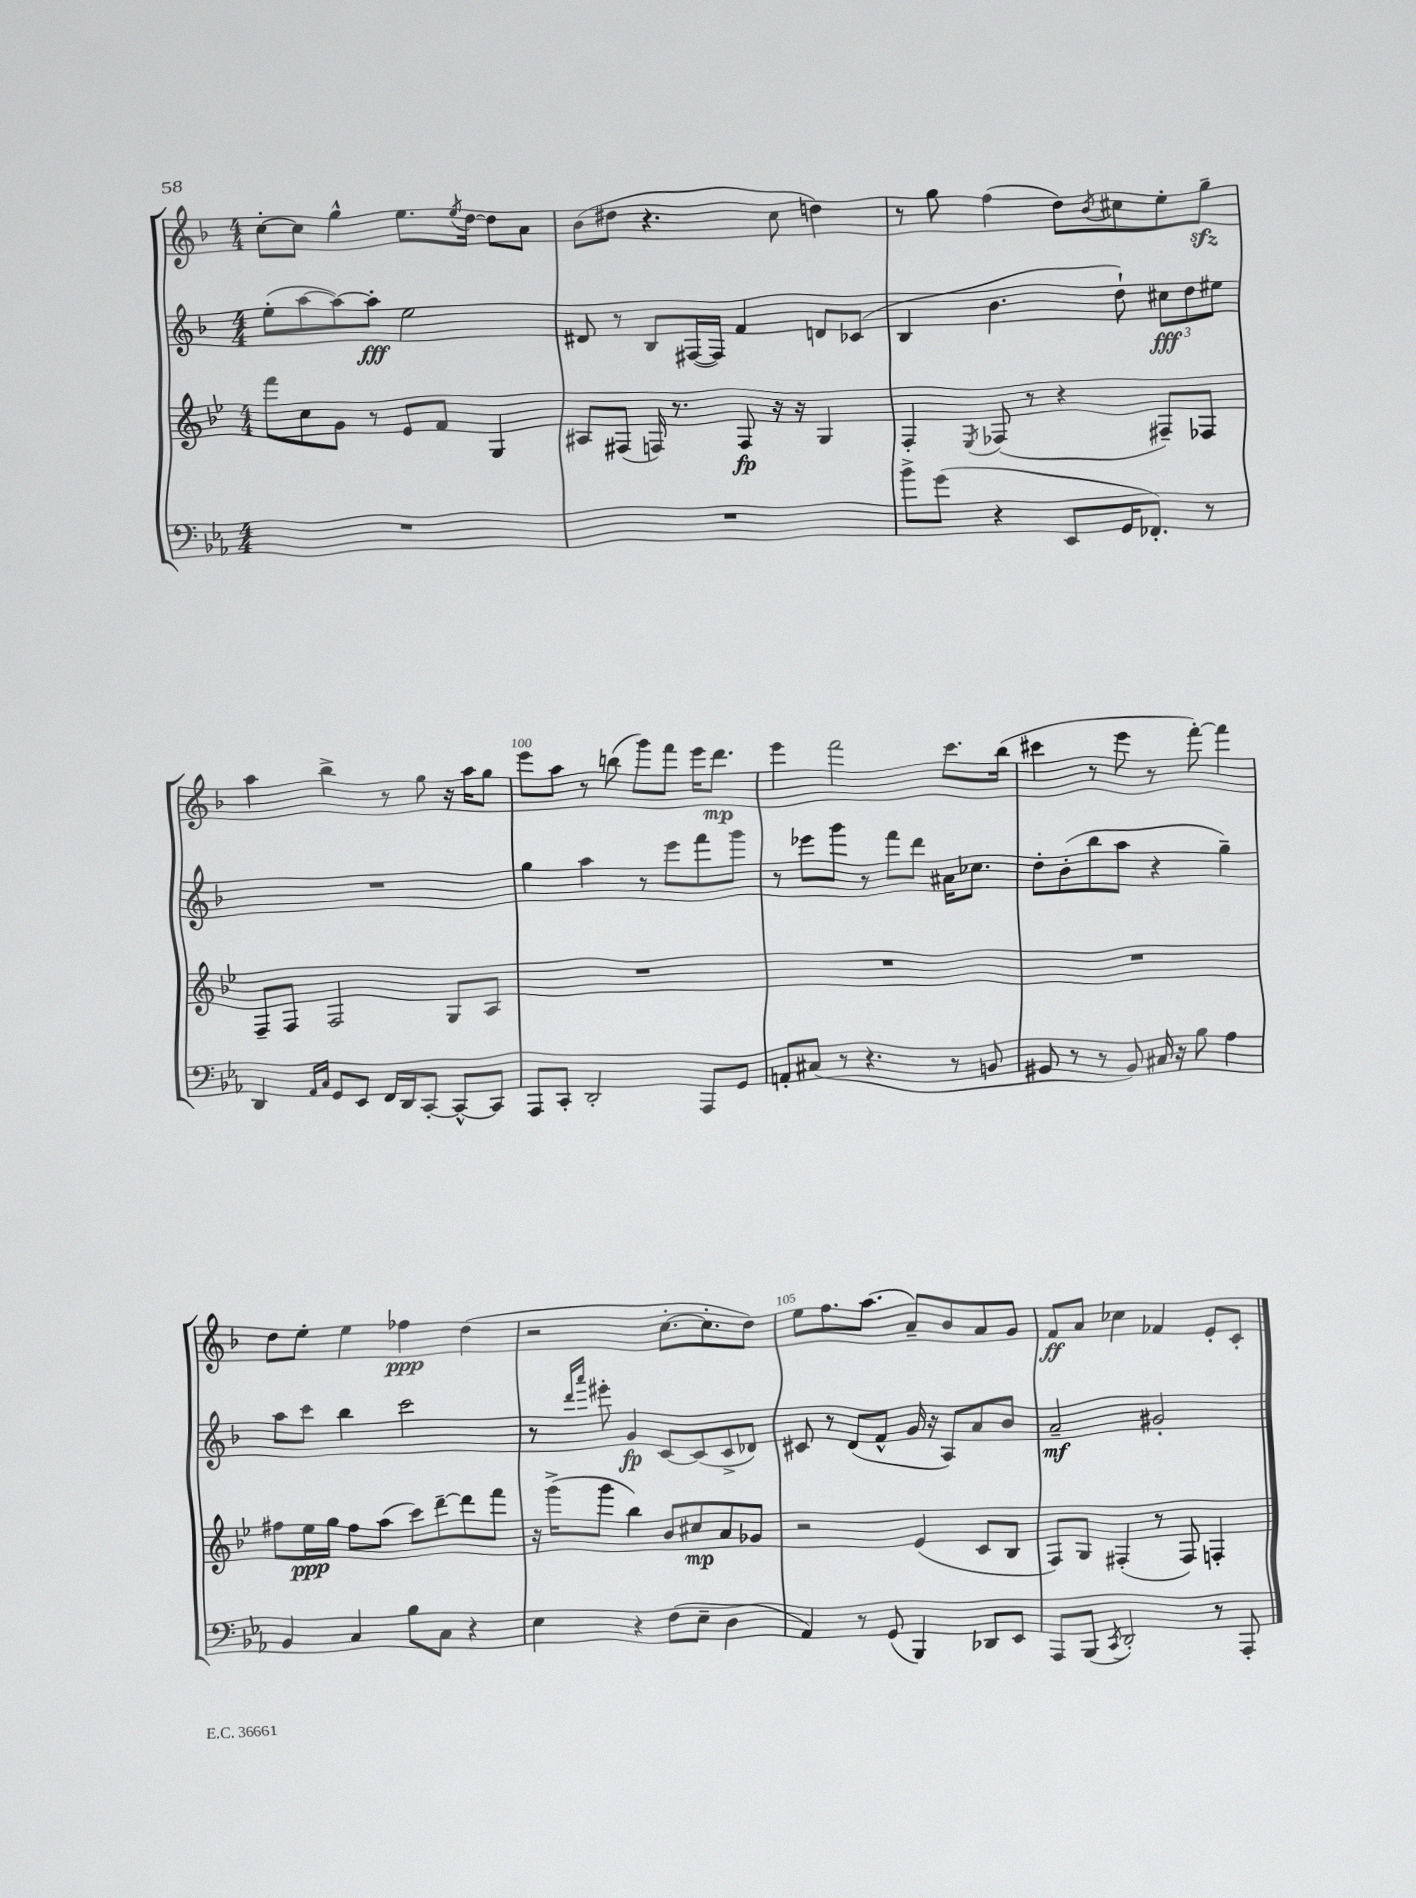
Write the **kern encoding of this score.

**kern	**kern	**kern	**kern
*staff4	*staff3	*staff2	*staff1
*clefF4	*clefG2	*clefG2	*clefG2
*k[b-e-a-]	*k[b-e-]	*k[b-]	*k[b-]
*M4/4	*M4/4	*M4/4	*M4/4
1r	8fff	(8ee'	[8cc'
.	8cc	[8aa	8cc]
.	8g	8aa_)	4gg^^
.	8r	8aa']	.
.	8e-	2ee	8.ee
.	8f	.	.
.	.	.	8qee
.	.	.	[16dd
.	4G	.	8dd]
.	.	.	8a
=	=	=	=
1r	8A#	8d#	(8b-
.	(8F#	8r	8dd#
.	16F)	8B-	4.r
.	8.r	.	.
.	.	([16F#	.
.	.	16F#])	.
.	8F	4f	.
.	16r	.	8cc
.	16r	.	.
.	4G	8d	4dd)
.	.	(8c-	.
=	=	=	=
8b-^	4F'	4B-	8r
(8g	.	.	8gg
.	8qE-	.	.
4r	(8F-	4.b-	(4ff
.	8r	.	.
8EE-	4r	.	8dd)
.	.	.	8qb-
16GG	.	8dd`)	8cc#
8.FF-')	.	.	.
.	8F#~)	12cc#	8ee'
.	.	12dd	.
8r	8F-	.	8gg~
.	.	12ee#	.
=	=	=	=
4DD	8F~	1r	4aa
.	8F	.	.
16qqAA-	.	.	.
16qqC	.	.	.
8GG	2F	.	4bb-^
8EE-	.	.	.
16FF	.	.	8r
16DD	.	.	.
[8CC'	.	.	8gg
8CC^^_	8G	.	16r
.	.	.	16aa
8CC]	8A	.	8gg
=	=	=	=
8AAA-	1r	4gg	8eee
8CC'	.	.	8aa
2DD'	.	4aa	8r
.	.	.	(8bb
.	.	8r	8ggg)
.	.	8eee	8fff
8AAA-	.	8fff	16eee
.	.	.	8.ddd
8GG	.	8ggg	.
=	=	=	=
8AA'	1r	8r	4eee
(8C#	.	8eee-	.
8r	.	8ggg	2fff
4.r	.	8r	.
.	.	8fff	.
.	.	8ddd	.
8r	.	16a#	8.ccc
.	.	8.cc-	.
8BB	.	.	.
.	.	.	(16bb-
=	=	=	=
8GG#	1r	8dd'	4ccc#
8r	.	(8b-'	.
8r	.	8bb-	8r
8BB-)	.	8aa	8eee
16C#	.	4r	8r
16r	.	.	.
8B-	.	.	[8fff')
4A-	.	4gg~)	4fff]
=	=	=	=
4BB-	8ff#	8aa	8dd
.	16ee-	8ccc	8ee'
.	16gg	.	.
4C	8ff#	4bb-	4ee
.	(8aa	.	.
8B-	8ccc)	2ccc	4ff-
8C	[8ddd~	.	.
4r	8ddd]	.	(4dd
.	8fff	.	.
=	=	=	=
4E-	16r	8r	2r
.	(16ggg^	.	.
.	.	16qqddd	.
.	.	16qqaaa	.
.	8ggg	8eee#'	.
4r	4bb-)	4g	.
(8F	8b-	[8c	[8.cc'
8E-~	8cc#	(8c]	.
.	.	.	8.cc']
4D	8a	8c^	.
.	8g-	8d-)	8dd)
=	=	=	=
4AA-)	2r	8c#	8ee
.	.	8r	8.ff
8r	.	(8d	.
.	.	.	(8.aa
(8GG	.	8f^^	.
4BBB-)	(4e-	16g	8a~)
.	.	16r	.
.	.	8A)	8b-
8DD-	8c	8a	8a
8EE-	8B-	8b-	8g
=	=	=	=
8AAA-	8F)	2a~	8f
(8BBB-	8G	.	8a
8qCC	.	.	.
2DD')	(4F#'	.	4cc-
.	8r	2g#'	4f-
.	8F#)	.	.
8r	4F'	.	8e'
8AAA-'	.	.	8c'
==	==	==	==
*-	*-	*-	*-
